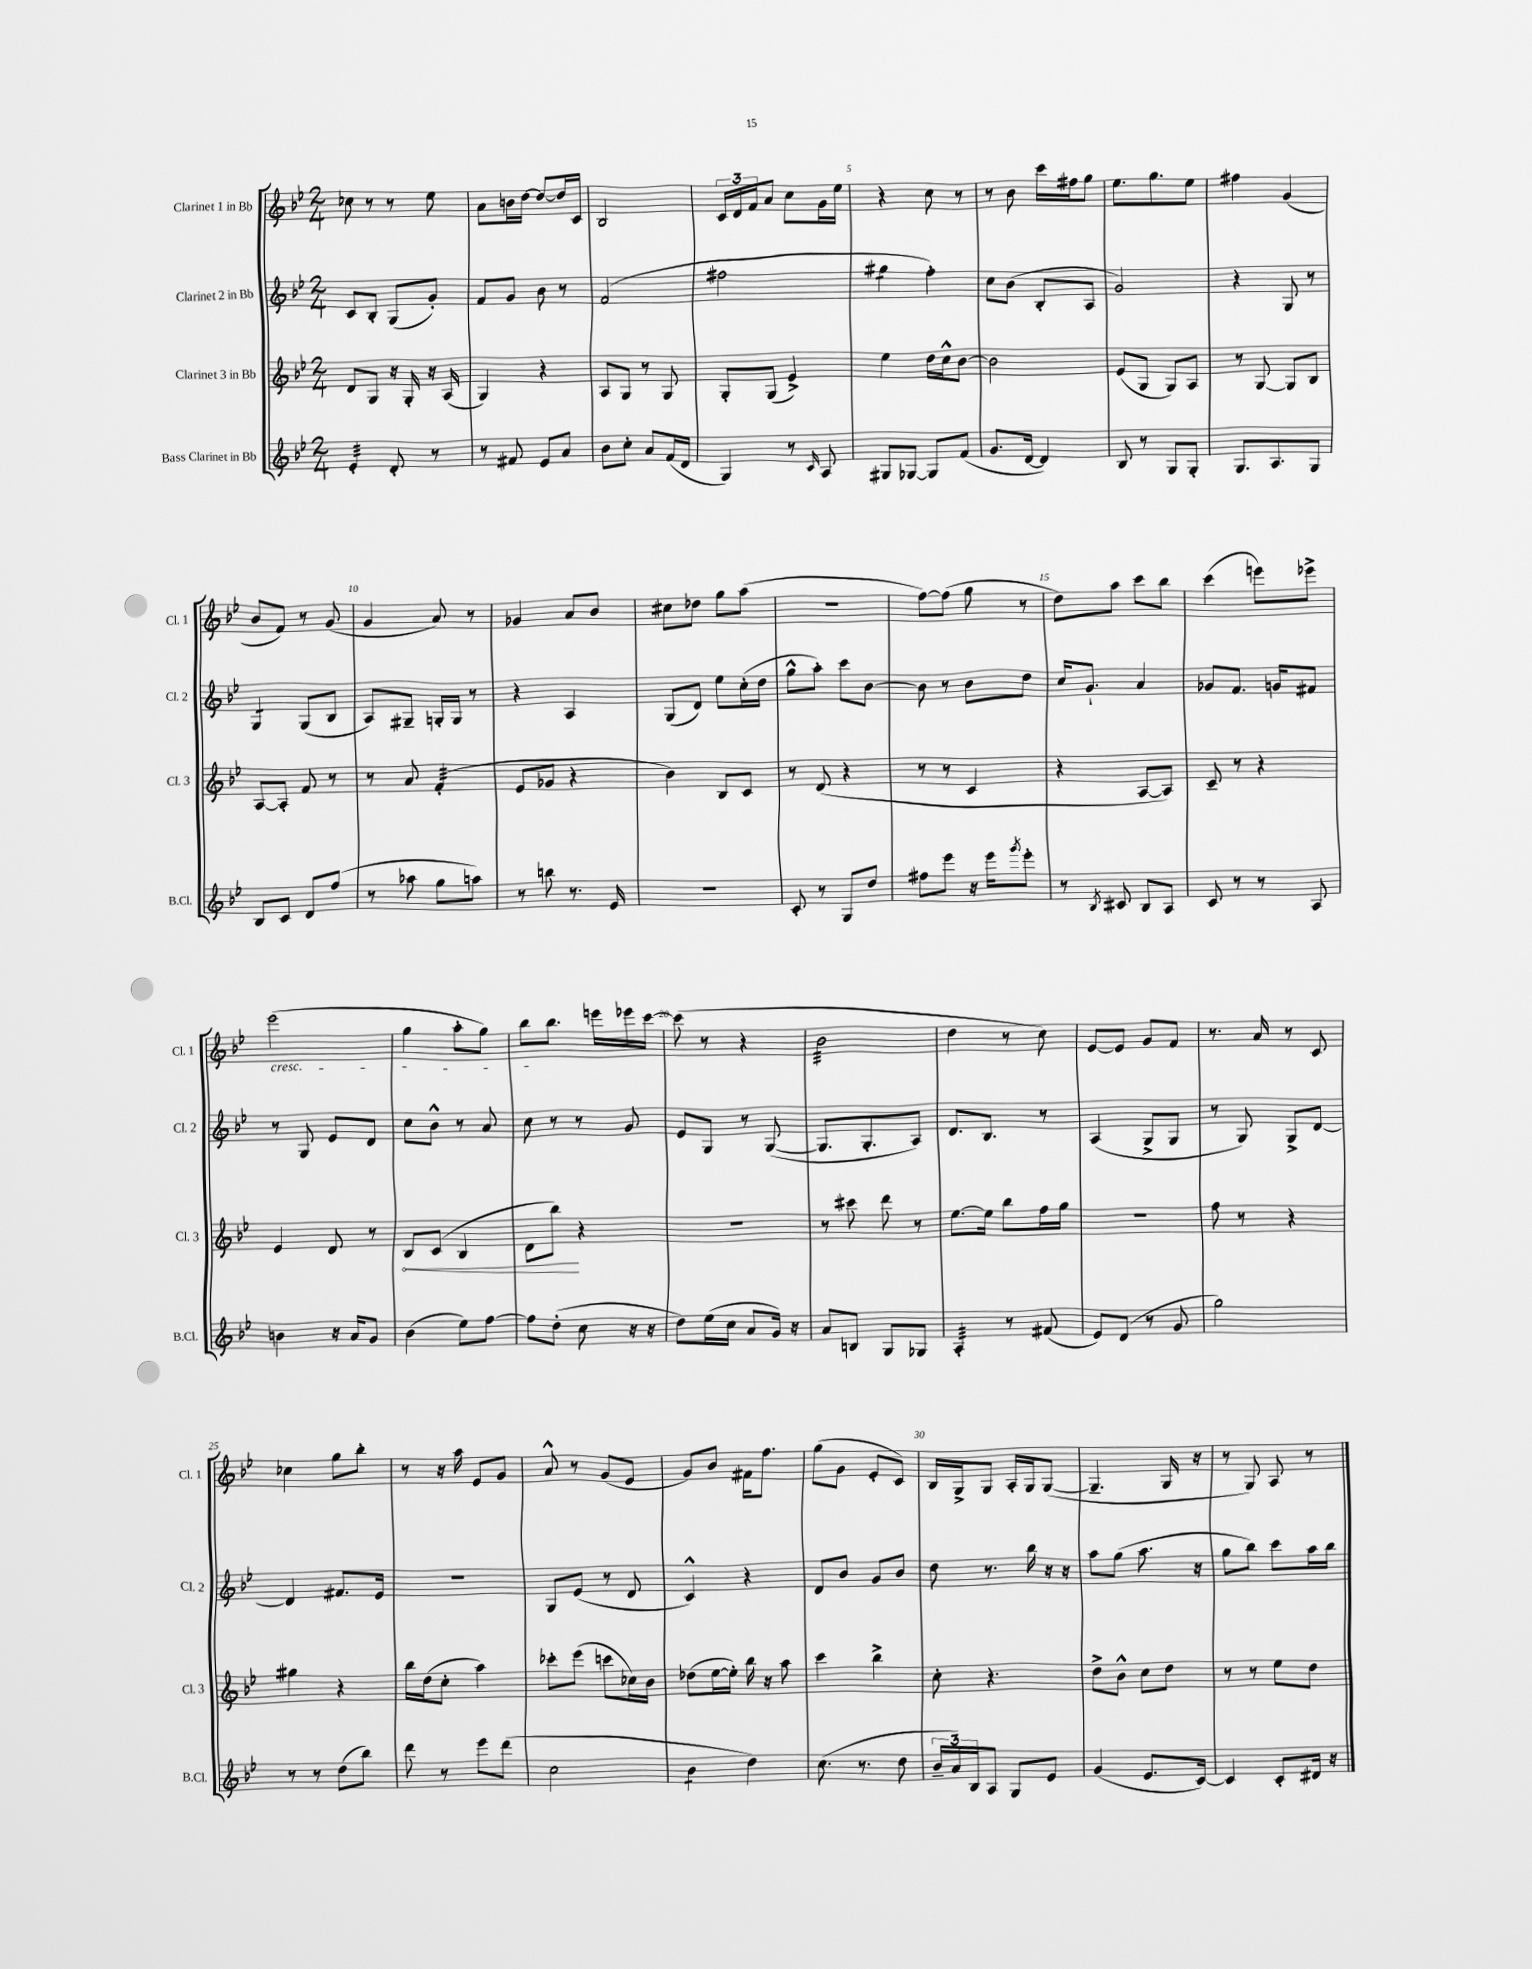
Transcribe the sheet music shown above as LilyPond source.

<<
\new StaffGroup <<
\new Staff = "s0" \with { instrumentName = "Clarinet 1 in Bb" shortInstrumentName = "Cl. 1" } {
    \clef treble \key bes \major \numericTimeSignature \time 2/4
    ces''8 r8 r8 ees''8 |
    a'8 b'16 d''16~ d''8~ d''16 c'16 |
    bes2 |
    \tuplet 3/2 { c'16 d'16 f'16 } a'8 c''8 g'16 ees''16 |
    r4 c''8 r8 |
    r8 bes'8 c'''16 fis''16 g''8 |
    ees''8. g''8. ees''8 |
    fis''4 g'4( |
    bes'8 f'8) r8 g'8( |
    g'4 a'8) r8 |
    ges'4 a'8 bes'8 |
    cis''8 des''8 g''8 a''8( |
    r2 |
    f''8~) f''8( g''8 r8 |
    d''8) a''8 c'''8 bes''8 |
    c'''4( e'''8) ees'''8-> |
    ees'''2\cresc( |
    g''4 a''8-. g''8) |
    bes''8\! bes''8. e'''16 ees'''16 c'''16~ |
    c'''8( r8 r4 |
    bes'2:32 |
    d''4 r8 c''8) |
    ees'8~ ees'8 g'8 f'8 |
    r8. a'16 r8 c'8 |
    ces''4 g''8 bes''8-. |
    r8 r16 a''16 ees'8 g'8 |
    a'8-^ r8 g'8( ees'8 |
    g'8) bes'8 fis'16 f''8. |
    g''8( g'8 ees'8-. c'8) |
    bes16 g16-> g8 a16-. g16 g8~( |
    g4.-- g16 r16 |
    r8 g8) a8 r8 \bar "|." |
}
\new Staff = "s1" \with { instrumentName = "Clarinet 2 in Bb" shortInstrumentName = "Cl. 2" } {
    \clef treble \key bes \major \numericTimeSignature \time 2/4
    c'8 bes8-. g8( g'8-.) |
    f'8 g'8 bes'8 r8 |
    f'2( |
    fis''2 |
    gis''4:8 f''4-.) |
    c''8 bes'8( bes8-. a8 |
    g'2) |
    r4 g8 r8 |
    g4:8 g8( bes8 |
    a8) gis8-- g16-. g16 r8 |
    r4 a4 |
    g8( d'8) ees''8 c''16-.( d''16 |
    g''8-^ a''8-.) c'''8 bes'8~ |
    bes'8 r8 bes'8 d''8 |
    c''16 g'8.-! a'4 |
    ges'8 f'8. g'16 fis'8 |
    r8 g8 ees'8 d'8 |
    c''8 bes'8-^ r8 a'8 |
    c''8 r8 r8 g'8 |
    ees'8 g8 r8 g8~( |
    g8. g8.-. a8) |
    d'8. bes8. r8 |
    a4( g8-> g8 |
    r8 g8) g8-> d'8~ |
    d'4 fis'8. ees'16 |
    R2 |
    g8 ees'8( r8 d'8 |
    c'4-^) r4 |
    d'8 bes'8 g'8 bes'8 |
    d''8 r8. bes''16 r16 r16 |
    a''8 g''8( a''8. r16 |
    g''8 bes''8) c'''8 a''16 bes''16 \bar "|." |
}
\new Staff = "s2" \with { instrumentName = "Clarinet 3 in Bb" shortInstrumentName = "Cl. 3" } {
    \clef treble \key bes \major \numericTimeSignature \time 2/4
    d'8 g8 r16 g16-. r16 a16( |
    g4) r4 |
    a8 g8 r8 g8 |
    g8-. g8( ees'4->) |
    ees''4 d''16 c''16-^ bes'8~ |
    bes'2 |
    ees'8( g8 g8) a8 |
    r8 g8~ g8 bes8 |
    a8~ a8-. f'8 r8 |
    r8 a'8 f'4:32-.( |
    ees'8 ges'8 r4 |
    bes'4) bes8 c'8 |
    r8 d'8( r4 |
    r8 r8 c'4 |
    r4 a8~ a8) |
    c'8-- r8 r4 |
    ees'4 d'8 r8 |
    \once \override Hairpin.circled-tip = ##t bes8\< c'8( bes4 |
    d'8 bes''8\!) r4 |
    R2 |
    r8 cis'''8 d'''8 r8 |
    ees''8.~ ees''16 bes''8 f''16 g''16 |
    r2 |
    f''8 r8 r4 |
    gis''4 r4 |
    bes''16 d''16( c''8-. a''4) |
    ces'''8-. ees'''8( c'''8 ces''16) bes'16 |
    des''8( ees''16~ ees''16-.) bes''16 r16 a''8 |
    c'''4 bes''4-> |
    c''8-. r4. |
    d''8-> bes'8-^ c''8 d''8 |
    r8 r8 ees''8 d''8 \bar "|." |
}
\new Staff = "s3" \with { instrumentName = "Bass Clarinet in Bb" shortInstrumentName = "B.Cl." } {
    \clef treble \key bes \major \numericTimeSignature \time 2/4
    ees'4:32-. d'8-. r8 |
    r8 fis'8 ees'8 a'8 |
    bes'8 c''8-. a'8 f'16( d'16 |
    g4) r8 \grace { c'16 } a8 |
    gis8 ges8~ ges8 f'8( |
    g'8. d'16~ d'4) |
    bes8 r8 g8 g8-. |
    g8. a8. g8 |
    bes8 c'8 d'8 f''8( |
    r8 aes''8 g''8 a''8) |
    r8 b''8 r8. ees'16 |
    R2 |
    c'8-. r8 g8 d''8 |
    fis''8 ees'''8 r16 ees'''16 \acciaccatura { g'''8 } ees'''8-. |
    r8 \acciaccatura { bes8 } cis'8 bes8 a8 |
    c'8 r8 r8 a8 |
    b'4 r16 a'16 g'8 |
    bes'4( ees''8) f''8~ |
    f''8 d''8-.( c''8 r16 r16 |
    d''8) ees''16( c''16 a'8 g'16) r16 |
    a'8 b8 g8 ges8 |
    a4:32-. r8 fis'8( |
    ees'8) d'8( r8 g'8 |
    g''2) |
    r8 r8 d''8( bes''8) |
    d'''8 r8 ees'''8 d'''8( |
    c''2 |
    bes'4:8 d''4) |
    c''8.( r8. d''8 |
    \tuplet 3/2 { bes'16-- a'16) bes16 } a8 g8 ees'8 |
    g'4( ees'8. c'16~) |
    c'4 c'8-. dis'16 r16 \bar "|." |
}
>>
>>
\layout { \context { \Score \override BarNumber.break-visibility = ##(#f #t #t) barNumberVisibility = #(every-nth-bar-number-visible 5) } }
